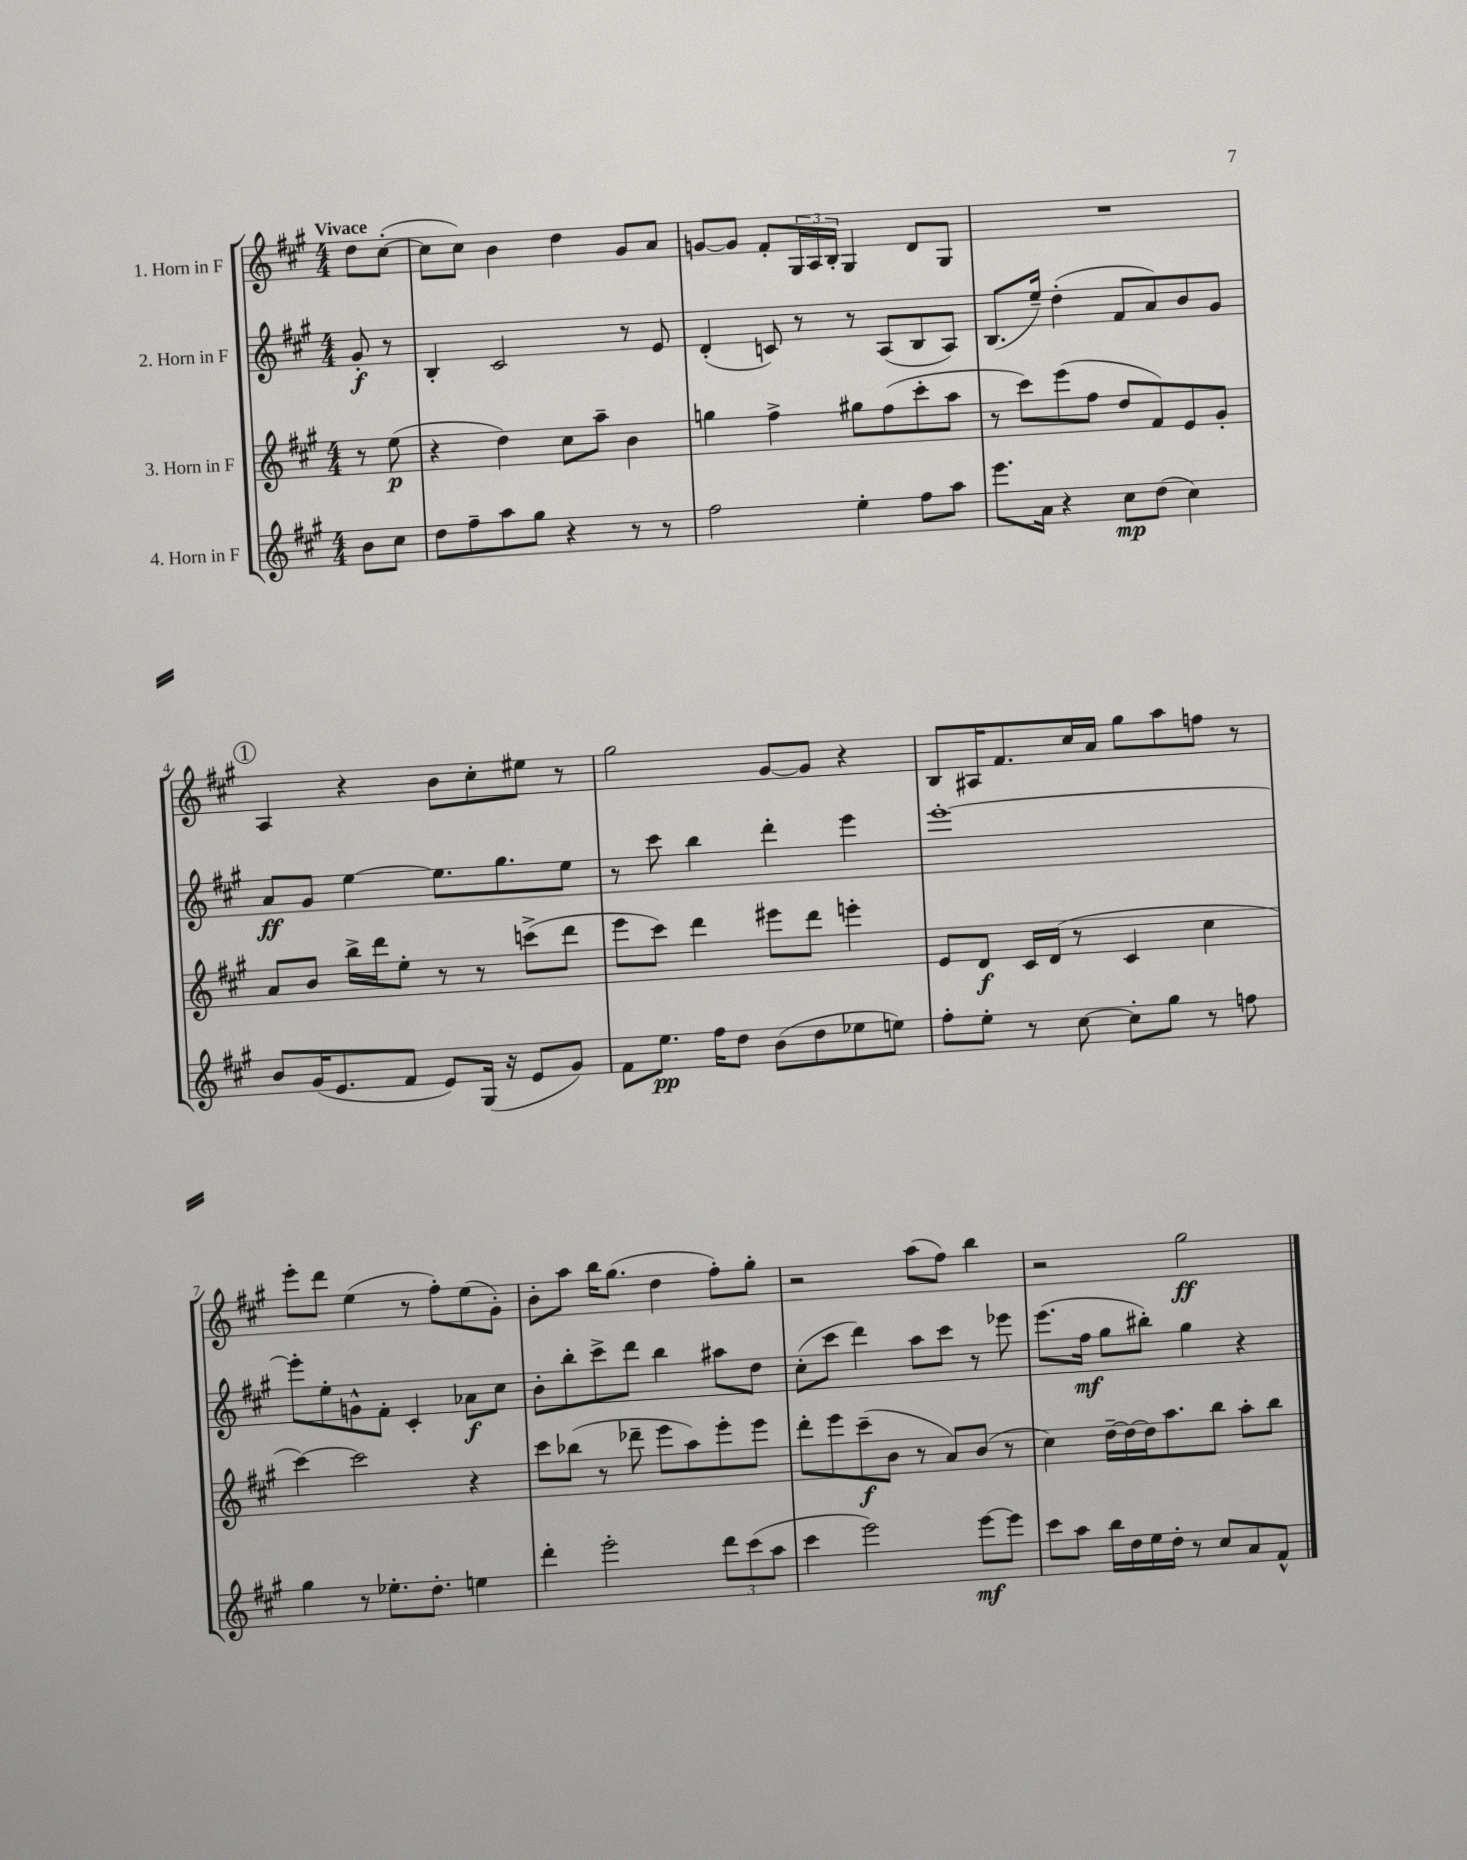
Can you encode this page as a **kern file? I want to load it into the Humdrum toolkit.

**kern	**kern	**kern	**kern
*staff4	*staff3	*staff2	*staff1
*clefG2	*clefG2	*clefG2	*clefG2
*k[f#c#g#]	*k[f#c#g#]	*k[f#c#g#]	*k[f#c#g#]
*M4/4	*M4/4	*M4/4	*M4/4
8b\L	8r	8g#'/	8dd\L
8cc#\J	(8ee\	8r	([8cc#'\J
=	=	=	=
8dd\L	4r	4B'/	8cc#\]L
8ff#~\	.	.	8cc#\J)
8aa\	4dd\)	2c#/	4b\
8gg#\J	.	.	.
4r	8cc#\L	.	4dd\
.	8aa~\J	.	.
8r	4b\	8r	8g#/L
8r	.	8e/	8a/J
=	=	=	=
2ff#\	4gg\	(4d'/	[8g/L
.	.	.	8g/]J
.	4ff#^\	8c/)	8f#'/L
.	.	8r	24G#/L
.	.	.	24A/
.	.	.	24B'/JJ
4ee'\	8gg#\L	8r	4G#/
.	(8ff#\	(8A/L	.
8ff#\L	8ccc#'\	8B/	8d/L
8aa\J	8aa\J	8A/J)	8G#/J
=	=	=	=
8.eee\L	8r	(8.B/L	1r
.	8ccc#\L)	.	.
16a\Jk	.	16ee~/Jk)	.
4r	(8eee\	(4dd'\	.
.	8ff#\J	.	.
8cc#\L	8dd/L	8f#/L	.
(8dd\J	8f#/)	8a/)	.
4cc#\)	8e/	8b/	.
.	8g#'/J	8g#/J	.
=	=	=	=
8b/L	8a/L	8a/L	4A/
(16g#/K	8b/J	8g#/J	.
8.e/	.	.	.
.	16bb^\LL	[4ee\	4r
.	16ddd\J	.	.
8f#/J	8ee'\J	.	.
8e/L)	8r	8.ee\]L	8b\L
(16G#/Jk	8r	.	8cc#'\
16r	.	8.gg#\	.
8e/L	(8ccc^\L	.	8ee#\J
8g#/J)	8ddd\J	8ee\J	8r
=	=	=	=
8f#\L	8eee\L	8r	2gg#\
8.ee\J	8ccc#\J)	8ccc#\	.
.	4ddd\	4bb\	.
16ff#\LK	.	.	.
8dd\J	.	.	.
(8b\L	8eee#\L	4ddd'\	[8g#/L
8dd\	8ddd\J	.	8g#/]J
8ee-\	4eee'\	4eee\	4r
8ee\J)	.	.	.
=	=	=	=
8ff#'\L	8e/L	[1eee'	8B/L
8ee'\J	8d/J	.	16A#/K
.	.	.	8.f#/
8r	16c#/LL	.	.
.	(16d/JJ	.	.
[8cc#\	8r	.	16cc#/L
.	.	.	16a/JJ
8cc#'\]L	4c#/	.	8gg#\L
8gg#\J	.	.	8aa\
8r	4cc#\	.	8ff\J
8ff\	.	.	8r
=	=	=	=
4gg#\	[4ccc#\)	8eee'\]L	8eee'\L
.	.	8ee'\	8ddd\J
8r	2ccc#\]	8g^^\	(4ee\
8.ee-'\L	.	8f#'\J	.
.	.	4c#'/	8r
8.dd'\J	.	.	.
.	.	.	8ff#'\L)
4ee\	4r	8a-\L	(8ee\
.	.	8cc#\J	8g#'\J)
=	=	=	=
4ddd'\	8ccc#\L	8b'\L	8b'\L
.	(8bb-\J	8bb'\	8aa\J
2eee'\	8r	8ccc#^\	16bb\LK
.	.	.	(8.gg#\J
.	8ddd-~\	8ddd\J	.
.	8eee\L	4bb\	4dd\
.	8aa\)	.	.
12ddd\L	8eee'\	8aa#\L	8ff#'\L)
(12ccc#\	.	.	.
.	8eee\J	8dd\J	8gg#'\J
12aa\J	.	.	.
=	=	=	=
4ccc#\	8ddd'\L	(8cc#'\L	2r
.	8eee\	8ccc#\J	.
2eee\)	(8ccc#~\	4ddd\)	.
.	8b\J	.	.
.	8r	8aa\L	(8aa\L
.	8a/L)	8ccc#\J	8ff#\J)
[8eee\L	(8b/J	8r	4bb\
8eee\]J	8r	8eee-\	.
=	=	=	=
8ccc#\L	4cc#\)	(8.eee\L	2r
8aa\J	.	.	.
.	.	16ff#\Jk	.
16bb\LL	[16dd~\LL	8gg#\L	.
16dd\	16dd\_	.	.
16ee\	16dd\]J	8bb#'\J)	.
16dd'\JJ	8.aa\	.	.
8r	.	4gg#\	2gg#\
8cc#/L	8bb\J	.	.
8a/	8aa'\L	4r	.
8f#^^/J	8bb\J	.	.
==	==	==	==
*-	*-	*-	*-
